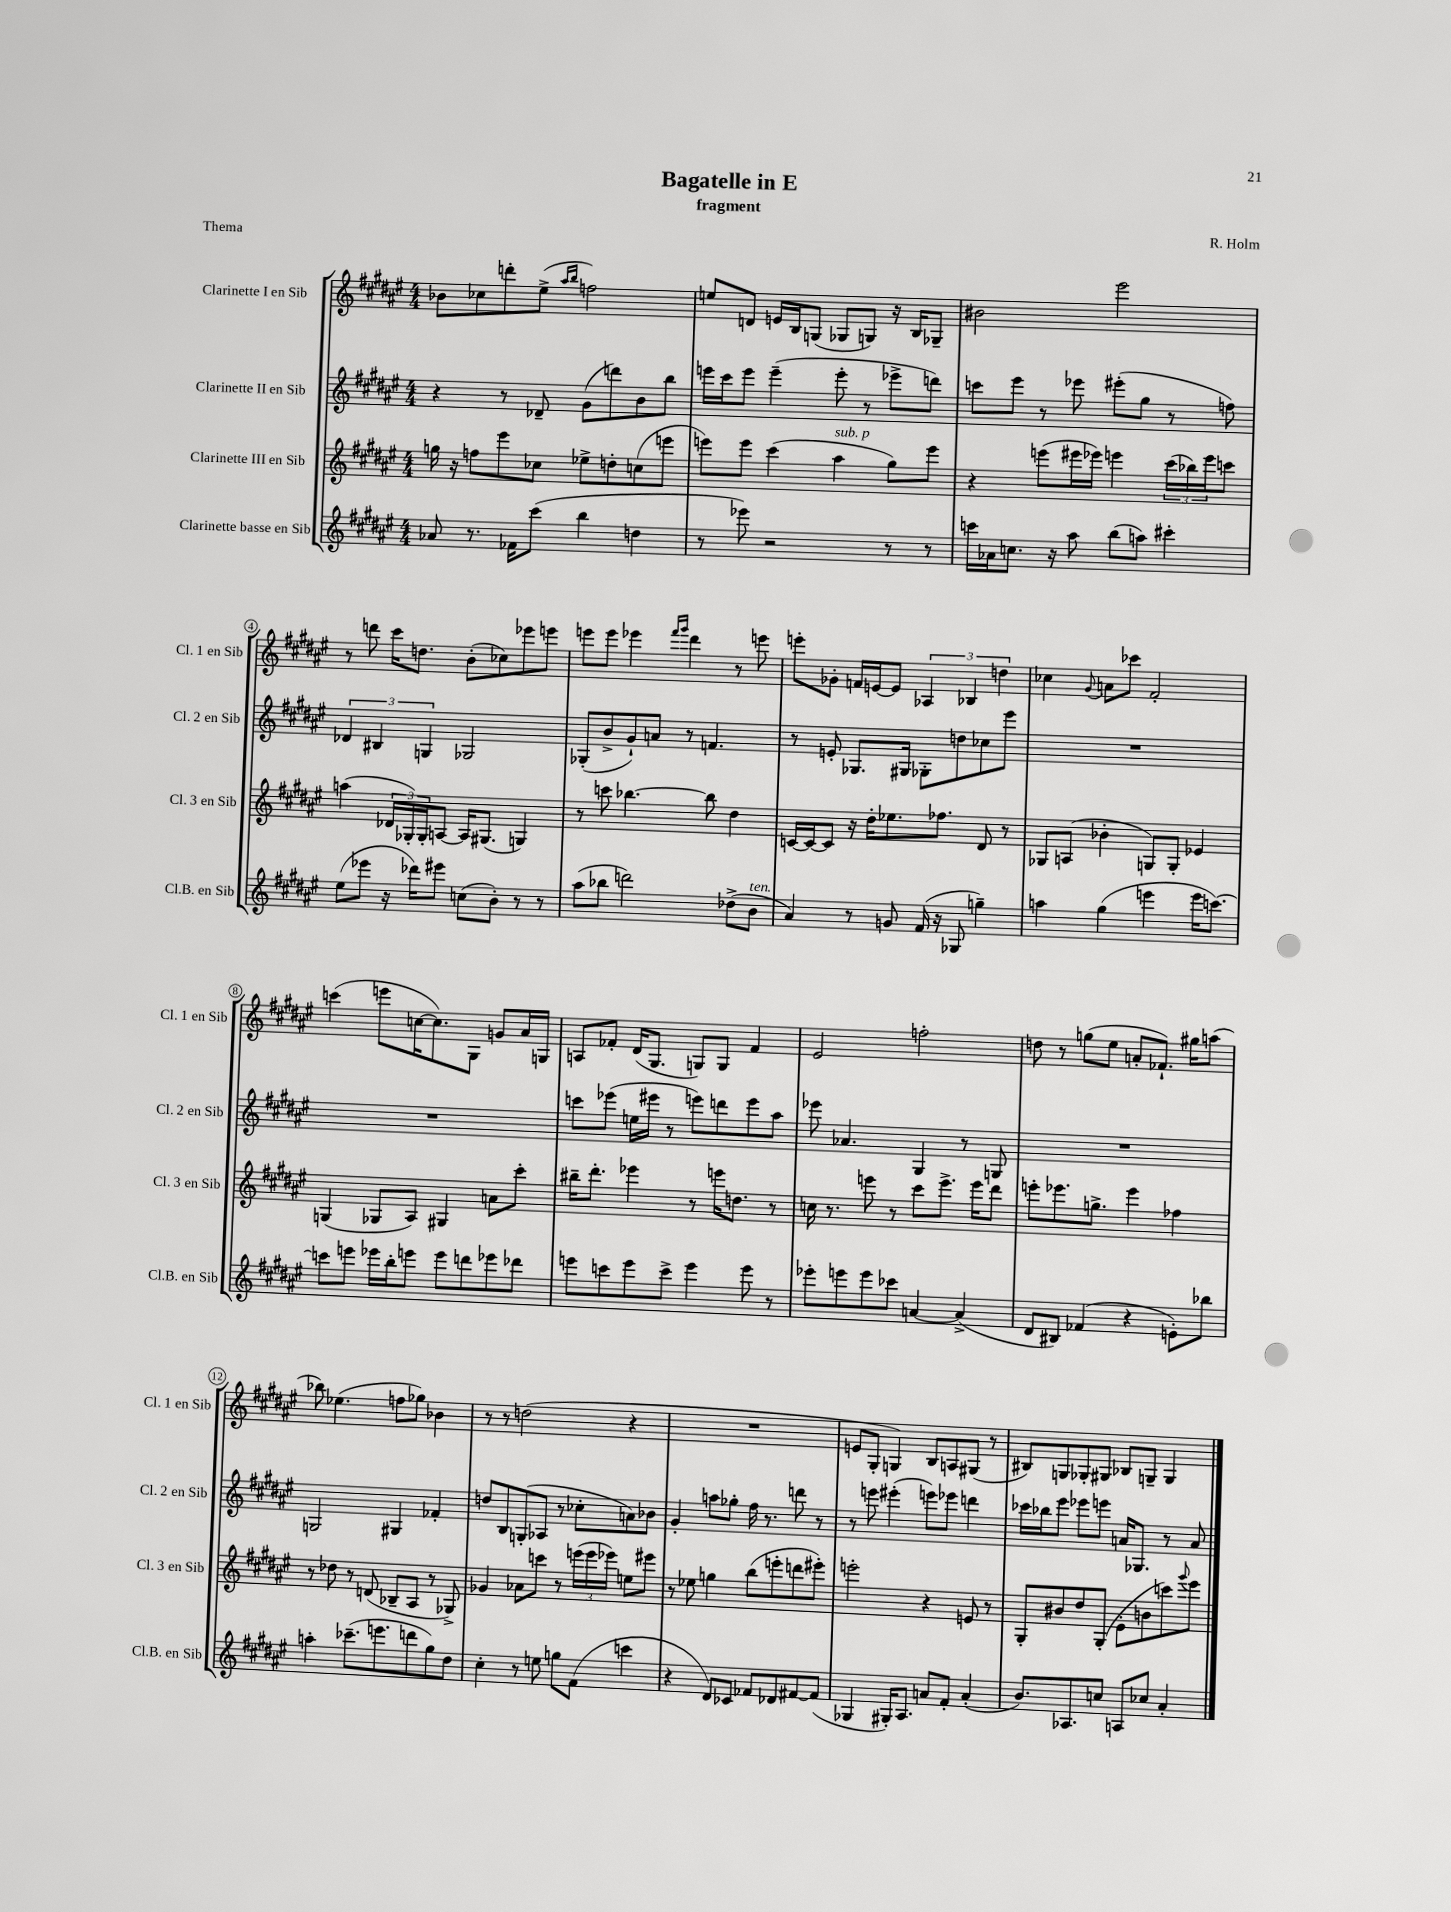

**kern	**kern	**kern	**kern
*part4	*part3	*part2	*part1
*staff4	*staff3	*staff2	*staff1
*I"Clarinette basse en Sib	*I"Clarinette III en Sib	*I"Clarinette II en Sib	*I"Clarinette I en Sib
*I'Cl.B. en Sib	*I'Cl. 3 en Sib	*I'Cl. 2 en Sib	*I'Cl. 1 en Sib
*clefG2	*clefG2	*clefG2	*clefG2
*k[f#c#g#d#a#e#]	*k[f#c#g#d#a#e#]	*k[f#c#g#d#a#e#]	*k[f#c#g#d#a#e#]
*M4/4	*M4/4	*M4/4	*M4/4
=1	=1	=1	=1
8a-X/	16ggn\	4r	8b-X\L
.	16r	.	.
8.r	8ffn\L	.	8cc-X\
.	8eee#\	8r	8dddn'\
16f-X\KL	.	.	.
(8ccc#\J	8cc-X\J	8d-X~/	(8ee#^\J
.	.	.	16qqaa#/LL
.	.	.	16qqbb/JJ
4bb\	8ee-X^\L	(8g#\L	2ffn\)
.	8ddn'\	8dddn\)	.
4ddn\	(8ccn\	8b\	.
.	8eeen\J	8bb\J	.
=2	=2	=2	=2
8r	8eeen\L)	16eeen\LL	8een/L
.	.	16ccc#\J	.
8eee-X\)	8eee\J	8eee\J	8dn/J
2r	(4ccc#\	(4eee~\	16en/LL
.	.	.	16B/J
.	.	.	(8Gn/J
!	!LO:TX:a:i:t=sub. p	!	!
.	4aa#\	8eee'\	8G-X/L
.	.	8r	8Gn/J)
8r	8gg#\L)	8eee-X^\L	16r
.	.	.	16B/KL
8r	8eee\J	8dddn\J)	8G-X~/J
=3	=3	=3	=3
16cccn\LL	4r	8cccn\L	2b#X\
16a-X\J	.	.	.
8.ccn\J	.	8eee#\J	.
.	(8eeen\L	8r	.
16r	.	.	.
8aa#\	16eee#X\L	8eee-X\	.
.	16eee-X\JJ)	.	.
(8bb\L	4eeen\	(8eee#X'\L	2eee#\
8aan\J)	.	8gg#\J	.
4ccc#X'\	(24ccc#\LL	8r	.
.	24bb-X\)	.	.
.	24eee\J	.	.
.	8cccn\J	8ffn\)	.
!!LO:LB:g=z
=4	=4	=4	=4
(8ee#\L	(4aan\	6d-X/	8r
8eee-X\J	.	.	8dddn\
.	.	6B#X/	.
16r	24d-X/LL	.	16ccc#\KL
.	24G-X'/)	.	.
16ddd-X\KL)	.	.	8.ddn\J
.	24G-'/J	6Gn/	.
8eee#X\J	[8An/J	.	.
(8ccn\L	16A/KL]	2G-X/	(8b'\L
.	(8.G#X/J	.	.
8b'\J)	.	.	8cc-X\)
8r	4Gn/)	.	8eee-X\
8r	.	.	8eeen\J
=5	=5	=5	=5
(8aa#\L	8r	(8G-X'/L	8eeen\L
8bb-X\J	8cccn\	8b^/	8eee\J
2dddn\)	[4.bb-X\	8g#`/)	4eee-X\
.	.	8an/J	.
.	.	.	16qqfff#/LL
.	.	.	16qqggg#/JJ
.	.	8r	4ddd#\
.	8bb-\]	4.fn/	.
(8dd-X^\L	4dd#\	.	8r
!LO:TX:a:i:t=ten.	!	!	!
8b\J	.	.	8eeen\
=6	=6	=6	=6
4a#/)	[16cn/LL	8r	8eeen'\L
.	16c/J_	.	.
.	8c/J]	8en'/	8g-X'\J
8r	16r	8.G-X/L	16fn/LL
.	16dd#'\KL	.	[16en/J
8gn/	8.ee-X\	.	8e/J]
.	.	16G#X/Jk	.
(16f#/	.	8G-X'\L	6A-X/
16r	8.ff-X\J	.	.
8G-X/	.	8ddn\	.
.	.	.	6B-X/
4ggn~\)	8d#/	8cc-X\	.
.	.	.	6ddn\
.	8r	8eee#\J	.
=7	=7	=7	=7
4aan\	8G-X/L	1r	4cc-X\
.	(8An/J	.	.
.	.	.	8qqg#/
(4gg#\	4b-X'\	.	8an\L
.	.	.	8ccc-X\J
4eeen\	8Gn/L)	.	2f#'/
.	8G'/J	.	.
16eee\KL	4e-X/	.	.
[8.cccn\J)	.	.	.
!!LO:LB:g=z
=8	=8	=8	=8
8cccn\L]	(4Gn/	1r	(4cccn\
8eeen\J	.	.	.
16eee-X\LL	8G-X/L	.	8eeen\L
16bb'\J	.	.	.
8eeen\J	8A#/J)	.	[16ccn\K
.	.	.	8.cc\])
8eee\L	4G#X/	.	.
8dddn\	.	.	8G#\J
8eee-X\	8an\L	.	8gn/L
8ddd-X\J	8ccc#'\J	.	16a#/L
.	.	.	16Gn/JJ
=9	=9	=9	=9
8eeen\L	16bb#X~\KL	8cccn\L	8An/L
.	8.ddd#'\J	.	.
8cccn\	.	(8eee-X\J	8f-X'/J
8eee\	4eee-X\	16een\LL	(16d#/KL
.	.	16eee#X\JJ	8.G#/J
8ccc^\J	.	8r	.
4eee\	8r	8eeen\L)	8Gn/L)
.	16eeen\KL	8dddn\	8G/J
.	8.ddn\J	.	.
8eee\	.	8eee\	4f-/
8r	8r	8aa#\J	.
=10	=10	=10	=10
8eee-X'\L	16ccn\	8eee-X\	2e#/
.	8.r	.	.
8eeen\	.	4.a-X/	.
8eee\	8eeen\	.	.
8ccc-X\J	8r	.	.
[4an/	8ccc#\L	4G#/	2ffn'\
.	8.eee^\J	.	.
(4a^/]	.	8r	.
.	16eee\KL	.	.
.	8ddd#\J	8Gn/	.
=11	=11	=11	=11
8d#/L	8eeen'\L	1r	8ddn\
8B#X/J)	8.eee-X\	.	8r
(4f-X/	.	.	(8ggn\L
.	8.ggn^\J	.	.
.	.	.	8ee#\J
4r	4eee-\	.	8an'/L
.	.	.	8.f-X`/J)
8en'\L)	4ff-X\	.	.
.	.	.	16gg#X\KL
8bb-X\J	.	.	(8aan\J
!!LO:LB:g=z
=12	=12	=12	=12
4aan'\	8r	2Gn/	8bb-X\)
.	8dd-X\	.	(4.ee-X\
(8.ccc-X~\L	8r	.	.
.	(8dn/	.	.
8.eeen\	.	.	.
.	8B-X~/L	4G#X/	8ffn\L
8dddn\	8A#/J	.	8gg-X\J)
8gg#\)	8r	4f-X'/	4b-X\
8dd#\J	8G-X^/)	.	.
=13	=13	=13	=13
4cc#'\	4g-X/	8ddn/L	8r
.	.	8B/	8r
8r	8a-X\L	(8Gn'/	(2ddn\
8een\	8cccn\J	8A-X/J	.
8ggn\L	8r	8r	.
(8f#\J	(24eeen\LL	8cc-X'\L	.
.	24eee\	.	.
.	24eee-X\JJ)	.	.
4cccn\	8een\L	8an\)	4r
.	8eee#X\J	8b-X\J	.
=14	=14	=14	=14
4r	8r	4g#'/	1r
.	8ee-X\	.	.
8d#/L)	4ggn\	8aan\L	.
8c-X/J	.	8gg-X'\J	.
8f-X/L	(8bb\L	16ff#\	.
.	.	8.r	.
8d-X/	8eeen'\	.	.
[8f#X/	8dddn\	8dddn\	.
(8f#/J]	8eee#X'\J)	8r	.
=15	=15	=15	=15
4G-X/	2eeen'\	8r	8en/L
.	.	8eeen\	8G#'/J
16G#X'/KL)	.	(4eee#X'\	4Gn/)
8.A#/J	.	.	.
8an/L	4r	8eeen\L)	8B/L
8f#'/J	.	8eee-X\J	8An/
(4a'/	8en/	4dddn\	(8G#X/J
.	8r	.	8r
=16	=16	=16	=16
8.b/L)	8G#'/L	16ccc-X\LL	8B#X/L)
.	.	16bb-X\J	.
.	8b#X/	8eee#\J	8Gn/
8.A-X/	.	.	.
.	8dd#/	8eee-X\L	8G-X'/
8ccn/J	(8G#'/J	8eeen\J	8G#X/J
8An/L	8e#'\L	16an/KL	8B-X/L
.	.	8.G-X/J	.
8cc-X/J	8bn\	.	8Gn~/J
4a#'/	8cccn\)	8r	4G/
.	8qqggg#/	.	.
.	8eee#\J	8a/	.
==	==	==	==
*-	*-	*-	*-
